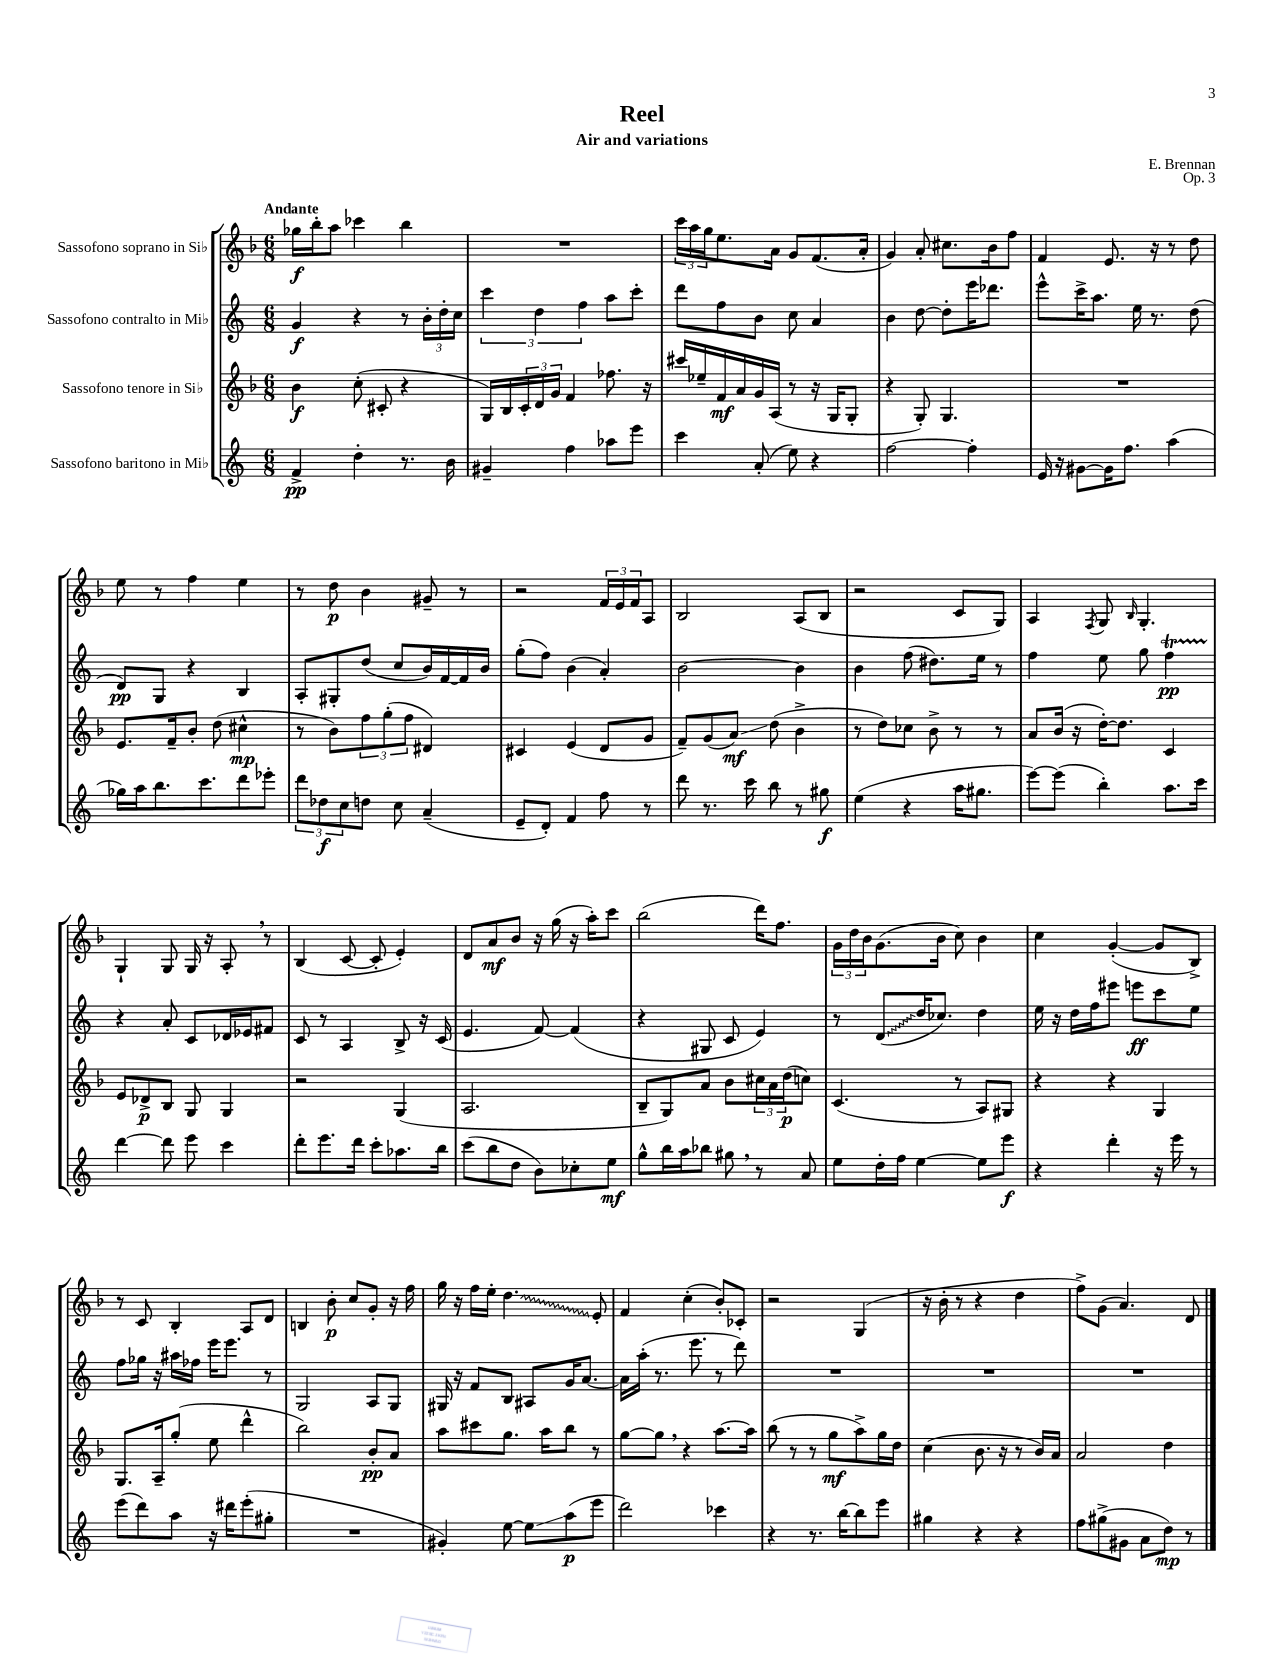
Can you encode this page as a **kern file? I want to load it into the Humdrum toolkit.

**kern	**kern	**kern	**kern
*staff4	*staff3	*staff2	*staff1
*clefG2	*clefG2	*clefG2	*clefG2
*k[]	*k[b-]	*k[]	*k[b-]
*M6/8	*M6/8	*M6/8	*M6/8
4f^	4b-	4g	16gg-
.	.	.	16bb-'
.	.	.	8aa
4dd'	(8cc'	4r	4ccc-
.	8c#'	.	.
8.r	4r	8r	4bb-
.	.	24b'	.
.	.	24dd'	.
16b	.	.	.
.	.	24cc	.
=	=	=	=
4g#~	16G)	6ccc	2.r
.	16B-	.	.
.	24c'	.	.
.	24d	6dd	.
.	24g	.	.
4ff	4f	.	.
.	.	6ff	.
8aa-	8.ff-	8aa	.
8eee	.	8ccc'	.
.	16r	.	.
=	=	=	=
4ccc	16ccc#	8ddd	24ccc
.	.	.	24aa
.	16ee-~	.	.
.	.	.	24gg
.	16f	8ff	8.ee
.	16a	.	.
(8a'	16g	8b	.
.	(16A	.	16a
8ee)	8r	8cc	8g
4r	16r	4a	(8.f
.	16G	.	.
.	8G'	.	.
.	.	.	16a'
=	=	=	=
[2ff	4r	4b	4g)
.	8G')	[8dd	8a'
.	4.G	8dd']	8.cc#
4ff']	.	16eee	.
.	.	8.ddd-	16b-
.	.	.	8ff
=	=	=	=
16e	2.r	8eee^^	4f
16r	.	.	.
[8g#	.	16ccc^	.
.	.	8.aa	.
16g#]	.	.	8.e
8.ff	.	.	.
.	.	16ee	.
.	.	8.r	16r
(4aa	.	.	8r
.	.	(8dd	8dd
=	=	=	=
16gg-)	8.e	8d)	8ee
16aa	.	.	.
8.bb	.	8G	8r
.	16f~	.	.
.	8b-'	4r	4ff
8.ccc	.	.	.
.	(8dd	.	.
8ddd	4cc#^^	4B	4ee
8eee-'	.	.	.
=	=	=	=
12ddd	8r	8A'	8r
12dd-	.	.	.
.	8b-)	8G#'	8dd
12cc	.	.	.
8dd	12ff	(8dd	4b-
.	(12gg'	.	.
8cc	.	8cc	.
.	12ff	.	.
(4a~	4d#)	16b)	8g#~
.	.	[16f	.
.	.	16f]	8r
.	.	16b	.
=	=	=	=
8e~	4c#	(8gg'	2r
8d')	.	8ff)	.
4f	(4e	(4b	.
8ff	8d	4a')	24f
.	.	.	24e
.	.	.	24f
8r	8g	.	8A
=	=	=	=
8ddd	8f~)	[2b	2B-
8.r	(8g	.	.
.	8a)	.	.
16ccc	.	.	.
8bb	(8dd	.	.
8r	4b-^	4b]	(8A
8gg#	.	.	8B-
=	=	=	=
(4ee	8r	4b	2r
.	8dd)	.	.
4r	8cc-	(8ff	.
.	8b-^	8.dd#)	.
16aa	8r	.	8c
8.gg#	.	16ee	.
.	8r	8r	8G)
=	=	=	=
[8eee)	8a	4ff	4A
(8eee]	(16b-	.	.
.	16r	.	.
.	.	.	8qF
4bb')	[16dd')	8ee	8G
.	8.dd]	.	.
.	.	.	16qqB-
.	.	8gg	4.G'
8.aa	4c	4ff	.
16ccc	.	.	.
=	=	=	=
[4ddd	8e	4r	4G`
.	8d-^	.	.
8ddd]	8B-	8a'	8G
8eee	8G	8c	16G
.	.	.	16r
4ccc	4G	16d-	8A'
.	.	16e-	.
.	.	8f#	8r
=	=	=	=
8ddd'	2r	8c	(4B-
8.eee	.	8r	.
.	.	4A	[8c
16ddd	.	.	.
8ccc'	.	.	8c']
8.aa-	(4G	8B^	4e')
.	.	16r	.
16bb	.	(16c	.
=	=	=	=
(8ccc	2.A	4.e	8d
8bb	.	.	8a
8dd	.	.	8b-
8b)	.	[8f)	16r
.	.	.	(16gg
8cc-'	.	(4f]	16r
.	.	.	16aa')
8ee	.	.	8ccc
=	=	=	=
8gg^^	8B-~	4r	(2bb-
16bb	8G)	.	.
16aa	.	.	.
8bb-	8a	8G#	.
8gg#	8b-	8c	.
8r	24cc#	4e)	16ddd)
.	24a	.	.
.	.	.	8.ff
.	(24dd	.	.
8a	8cc)	.	.
=	=	=	=
8ee	(4.c	8r	24g
.	.	.	24dd
.	.	.	24b-
16dd'	.	(8d	(8.g
16ff	.	.	.
[4ee	.	16dd	.
.	.	8.cc-)	16b-
.	8r	.	8cc)
8ee]	8A)	4dd	4b-
8eee	8G#	.	.
=	=	=	=
4r	4r	16ee	4cc
.	.	16r	.
.	.	16dd	.
.	.	16ff	.
4ddd'	4r	8eee#	([4g'
.	.	8eee	.
16r	4G	8ccc	8g]
16eee	.	.	.
8r	.	8ee	8B-^)
=	=	=	=
(8eee	8.G	8ff	8r
8ddd)	.	16gg-	8c
.	16A~	16r	.
8aa	(8gg'	16aa#	4B-'
.	.	16ff-	.
16r	8ee	16eee	.
16ddd#	.	8.eee	.
(8eee'	4ddd^^	.	8A
8gg#'	.	8r	8d
=	=	=	=
2.r	2bb-)	2G	4B
.	.	.	8b-'
.	.	.	8cc
.	8b-'	8A	8g'
.	8a	8G	16r
.	.	.	16ff
=	=	=	=
4g#')	8aa	16G#	16gg
.	.	16r	16r
.	8ccc#	8f	16ff
.	.	.	16ee'
[8ee	8.gg	8B	4.dd
8ee]	.	8A#	.
.	16aa	.	.
(8aa	8bb-	16g	.
.	.	[8.a	.
8eee	8r	.	8e'
=	=	=	=
2ddd)	[8gg	16a]	4f
.	.	(16aa'	.
.	8gg]	8.r	.
.	4r	.	(4cc'
.	.	8.eee	.
4ccc-	[8.aa	8r	8b-')
.	.	8ddd)	8c-'
.	16aa]	.	.
=	=	=	=
4r	(8bb-	2.r	2r
.	8r	.	.
8.r	8r	.	.
.	8gg	.	.
[16bb	.	.	.
8bb]	8aa^)	.	(4G
8eee	16gg	.	.
.	16dd	.	.
=	=	=	=
4gg#	(4cc	2.r	16r
.	.	.	16b-'
.	.	.	8r
4r	8.b-	.	4r
.	16r	.	.
4r	8r	.	4dd
.	16b-)	.	.
.	16a	.	.
=	=	=	=
8ff	2a	2.r	8ff^)
(8gg#^	.	.	(8g
8g#	.	.	4.a)
8a	.	.	.
8dd)	4dd	.	.
8r	.	.	8d
==	==	==	==
*-	*-	*-	*-
